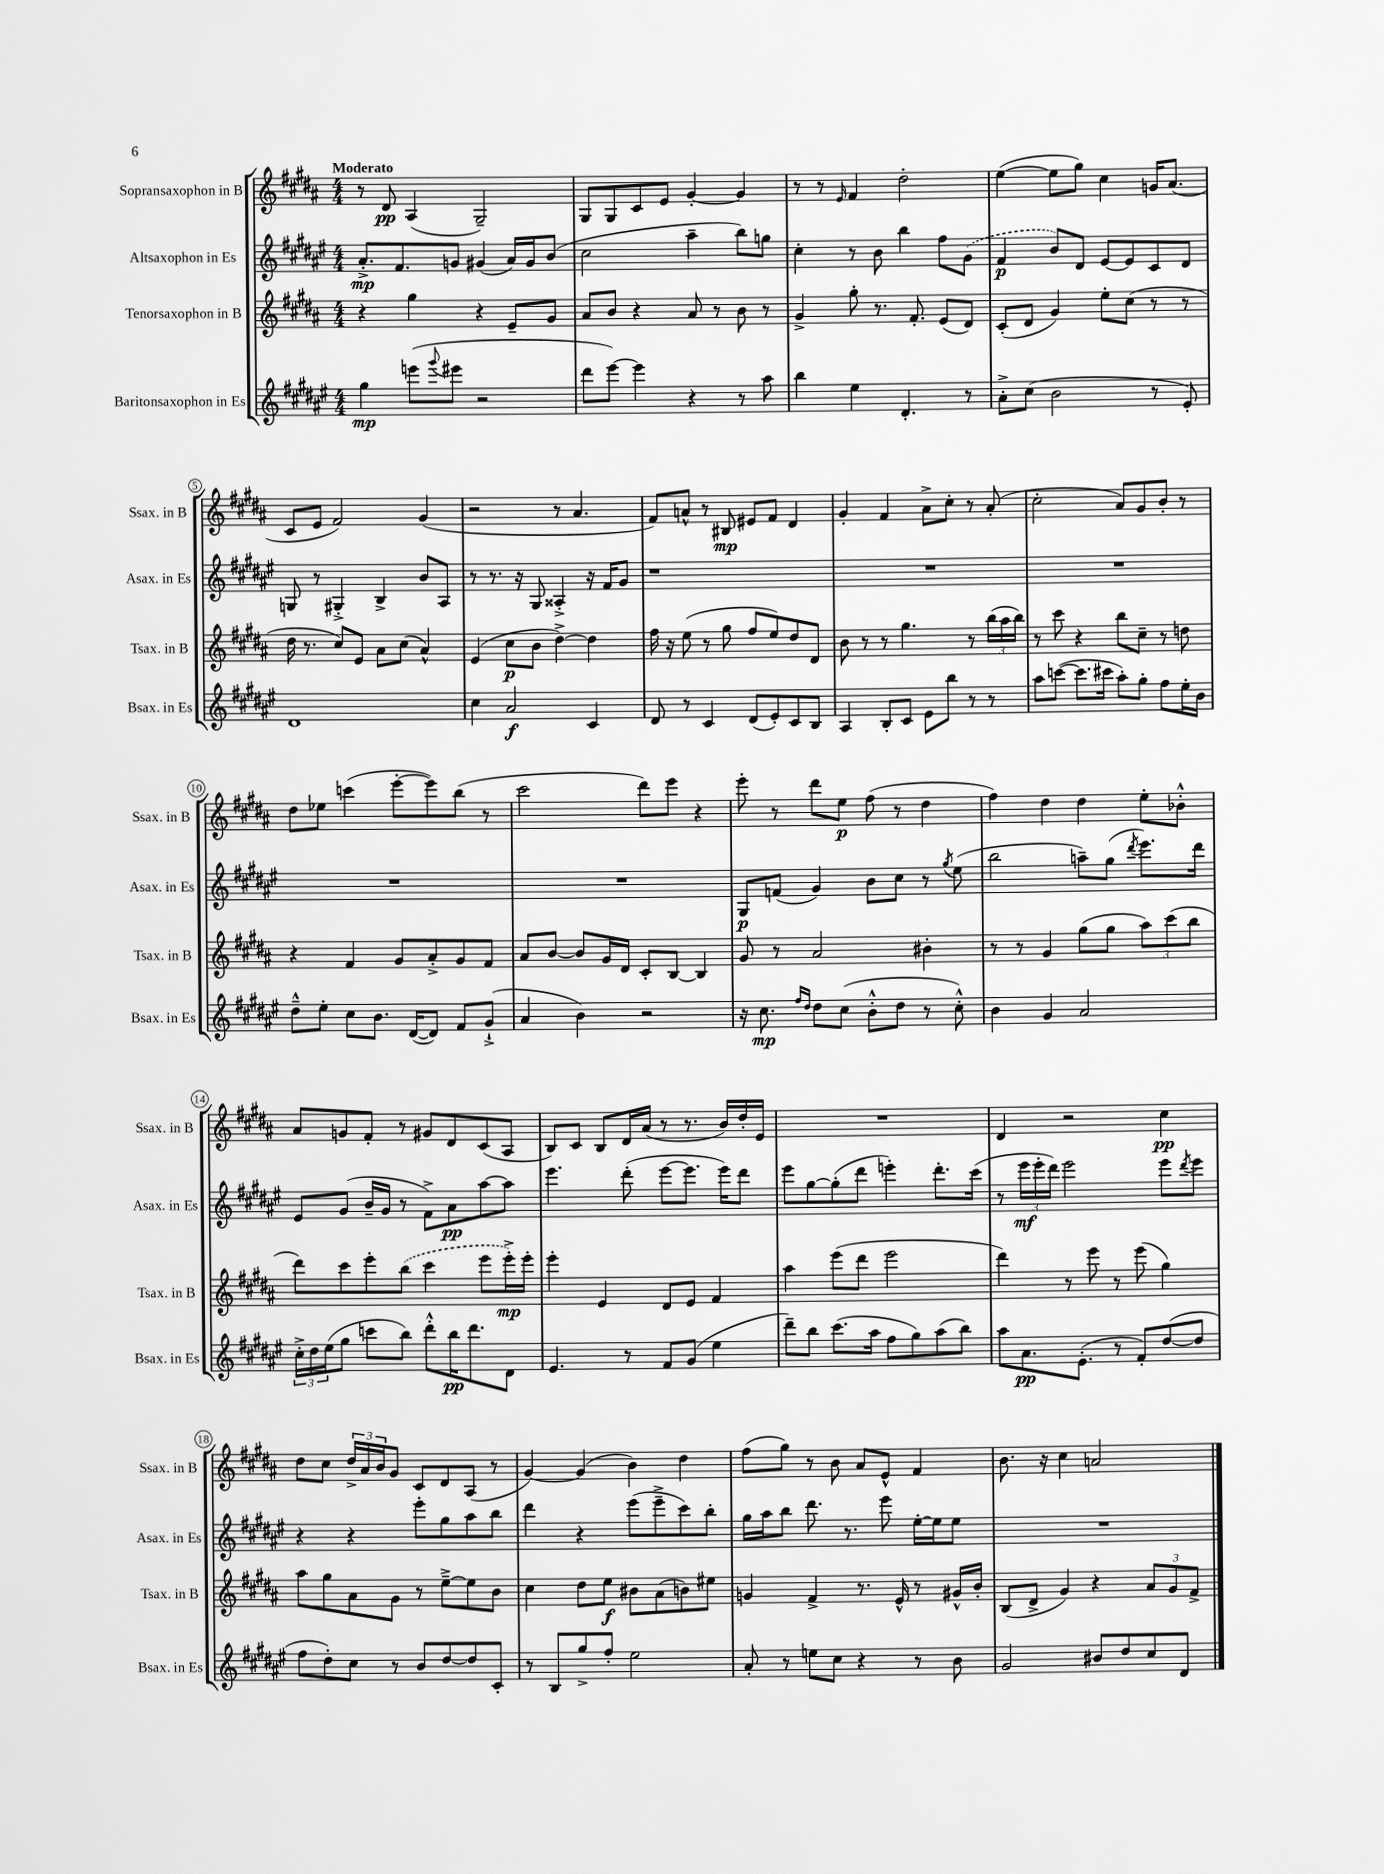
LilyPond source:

<<
\new StaffGroup <<
\new Staff = "s0" \with { instrumentName = "Sopransaxophon in B" shortInstrumentName = "Ssax. in B" } {
    \clef treble \key b \major \numericTimeSignature \time 4/4 \tempo "Moderato"
    r8 dis'8\pp ais4( gis2--) |
    gis8 gis8 cis'8 e'8 gis'4~-. gis'4 |
    r8 r8 \grace { e'16 } fis'4 dis''2-. |
    e''4~( e''8 gis''8) cis''4 g'16 ais'8.( |
    cis'8 e'8 fis'2) gis'4( |
    r2 r8 ais'4. |
    fis'8) a'8-^ r8 bis8\mp eis'8 fis'8 dis'4 |
    gis'4-. fis'4 ais'8-> cis''8-. r8 ais'8-.( |
    cis''2-. ais'8) gis'8 b'8-. r8 |
    dis''8 ees''8 c'''4( e'''8~-. e'''8) b''8( r8 |
    cis'''2 dis'''8) e'''8 r4 |
    e'''8-. r8 dis'''8 e''8\p fis''8( r8 dis''4 |
    fis''4) dis''4 dis''4 e''8-. bes'8-.-^ |
    ais'8 g'8 fis'8-. r8 gis'8 dis'8 cis'8( ais8 |
    b8) cis'8 b8 dis'16 ais'16( r8 r8. b'16) dis''16-. e'16 |
    R1 |
    dis'4 r2 cis''4\pp |
    dis''8 cis''8 \tuplet 3/2 { dis''16-> ais'16 b'16 } gis'8 cis'8 dis'8 ais8( r8 |
    gis'4~) gis'4( b'4) dis''4 |
    fis''8( gis''8) r8 b'8 ais'8 e'8-^ fis'4 |
    b'8. r16 cis''4 a'2 \bar "|." |
}
\new Staff = "s1" \with { instrumentName = "Altsaxophon in Es" shortInstrumentName = "Asax. in Es" } {
    \clef treble \key fis \major \numericTimeSignature \time 4/4
    ais'8.-.->\mp fis'8. g'8 gis'4( ais'16) gis'16 b'8( |
    cis''2 ais''4-- b''8) g''8 |
    cis''4-. r8 b'8 b''4 fis''8 \once \slurDashed gis'8( |
    fis'4\p b'8) dis'8 eis'8~ eis'8 cis'8 dis'8 |
    g8 r8 gis4-.-> b4-> b'8 ais8 |
    r8 r8. r16 gis8 aisis4-.-> r16 fis'16 gis'8 |
    r1 |
    R1 |
    R1 |
    R1 |
    R1 |
    gis8\p f'8( gis'4) b'8 cis''8 r8 \acciaccatura { gis''8 } eis''8( |
    b''2 a''8--) gis''8( \acciaccatura { dis'''8 } eis'''8.) dis'''16 |
    eis'8 gis'8( b'16-- gis'16 r8 fis'8->) ais'8\pp ais''8~ ais''8 |
    eis'''4. dis'''8-.( eis'''8~ eis'''8. eis'''16) dis'''8 |
    eis'''8 gis''8~ gis''8-.( dis'''8 e'''4-.) dis'''8.-. cis'''16( |
    r8 \tuplet 3/2 { eis'''16\mf eis'''16-. dis'''16) } eis'''2 eis'''8 \acciaccatura { dis'''8 } eis'''8 |
    r4 r4 eis'''8-. gis''8 ais''8 b''8 |
    dis'''4 r4 eis'''8( eis'''8---> cis'''8) b''8-. |
    gis''16 ais''16 b''8 dis'''8. r8. eis'''8 eis''16~-. eis''16 eis''8 |
    R1 \bar "|." |
}
\new Staff = "s2" \with { instrumentName = "Tenorsaxophon in B" shortInstrumentName = "Tsax. in B" } {
    \clef treble \key b \major \numericTimeSignature \time 4/4
    r4 gis''4 r4 e'8-- gis'8 |
    ais'8 b'8 r4 ais'8 r8 b'8 r8 |
    gis'4-> gis''8-. r8. fis'8.-. e'8( dis'8) |
    cis'8-.( dis'8 gis'4) e''8-. cis''8( r8 r8 |
    dis''16 r8. cis''8) e'8 ais'8 cis''8( ais'4-^) |
    e'4( cis''8\p b'8 dis''4~->) dis''4 |
    fis''16 r16 e''8( r8 gis''8 fis''8 e''8) dis''8 dis'8 |
    b'8 r8 r8 gis''4. r8 \tuplet 3/2 { b''16( ais''16 b''16) } |
    r8 cis'''8 r4 b''8 cis''8-- r8 d''8 |
    r4 fis'4 gis'8 ais'8-.-> gis'8 fis'8 |
    ais'8 b'8~ b'8 gis'16 dis'16 cis'8-. b8~ b4 |
    gis'8 r8 ais'2 bis'4-. |
    r8 r8 gis'4 gis''8( gis''8 \tuplet 3/2 { ais''8) cis'''8( b''8 } |
    dis'''8) cis'''8 e'''8-. \once \slurDashed b''8( cis'''4 e'''8 e'''16-.->\mp) e'''16-. |
    e'''4-. e'4 dis'8 e'8 fis'4 |
    ais''4 e'''8( dis'''8 e'''2 |
    dis'''4) r8 e'''8 r8 e'''8( gis''4) |
    ais''8 gis''8 ais'8 gis'8 r8 e''8~---> e''8 b'8 |
    cis''4 dis''8 e''8\f bis'8 ais'8( b'8) eis''8 |
    g'4 fis'4-> r8. e'16-^ r8 gis'16-^ b'16-. |
    b8( dis'8-> gis'4) r4 \tuplet 3/2 { ais'8 gis'8 fis'8-> } \bar "|." |
}
\new Staff = "s3" \with { instrumentName = "Baritonsaxophon in Es" shortInstrumentName = "Bsax. in Es" } {
    \clef treble \key fis \major \numericTimeSignature \time 4/4
    gis''4\mp e'''8( \appoggiatura { gis'''8 } eis'''8 r2 |
    dis'''8 eis'''8~) eis'''4 r4 r8 ais''8 |
    b''4 eis''4 dis'4.-. r8 |
    ais'8-.-> cis''8( b'2 r8 eis'8-.) |
    dis'1 |
    cis''4 ais'2\f cis'4 |
    dis'8 r8 cis'4 dis'8( eis'8-.) cis'8 b8 |
    ais4 b8-. cis'8 eis'8 b''8 r8 r8 |
    ais''8 c'''8~( c'''8. cis'''16 ais''8-.) gis''8-. fis''8 eis''16-. b'16 |
    dis''8---^ eis''8-. cis''8 b'8. dis'16~( dis'8) fis'8 gis'8-!->( |
    ais'4 b'4) r2 |
    r16 cis''8.\mp \grace { fis''16 dis''16 } dis''8 cis''8( b'8-.-^ dis''8 r8 cis''8-.-^) |
    b'4 gis'4 ais'2 |
    \tuplet 3/2 { cis''16-.-> dis''16 eis''16( } gis''8 c'''8 b''8) dis'''8-.-^ b''16\pp dis'''8. dis'8 |
    eis'4. r8 fis'8 gis'8( eis''4 |
    dis'''8--) b''8 cis'''8.( ais''16 fis''8 gis''8) ais''8( b''8) |
    ais''8 ais'8.\pp eis'8.-.( r8 fis'8-.) dis''8~( dis''8 |
    fis''8 dis''8-.) cis''8 r8 b'8 dis''8~ dis''8 cis'8-. |
    r8 b8 gis''8-> fis''8-. eis''2 |
    ais'8-. r8 e''8 cis''8 r4 r8 b'8 |
    gis'2 bis'8 dis''8 cis''8 dis'8 \bar "|." |
}
>>
>>
\layout { \context { \Score \override BarNumber.stencil = #(make-stencil-circler 0.1 0.3 ly:text-interface::print) } }
